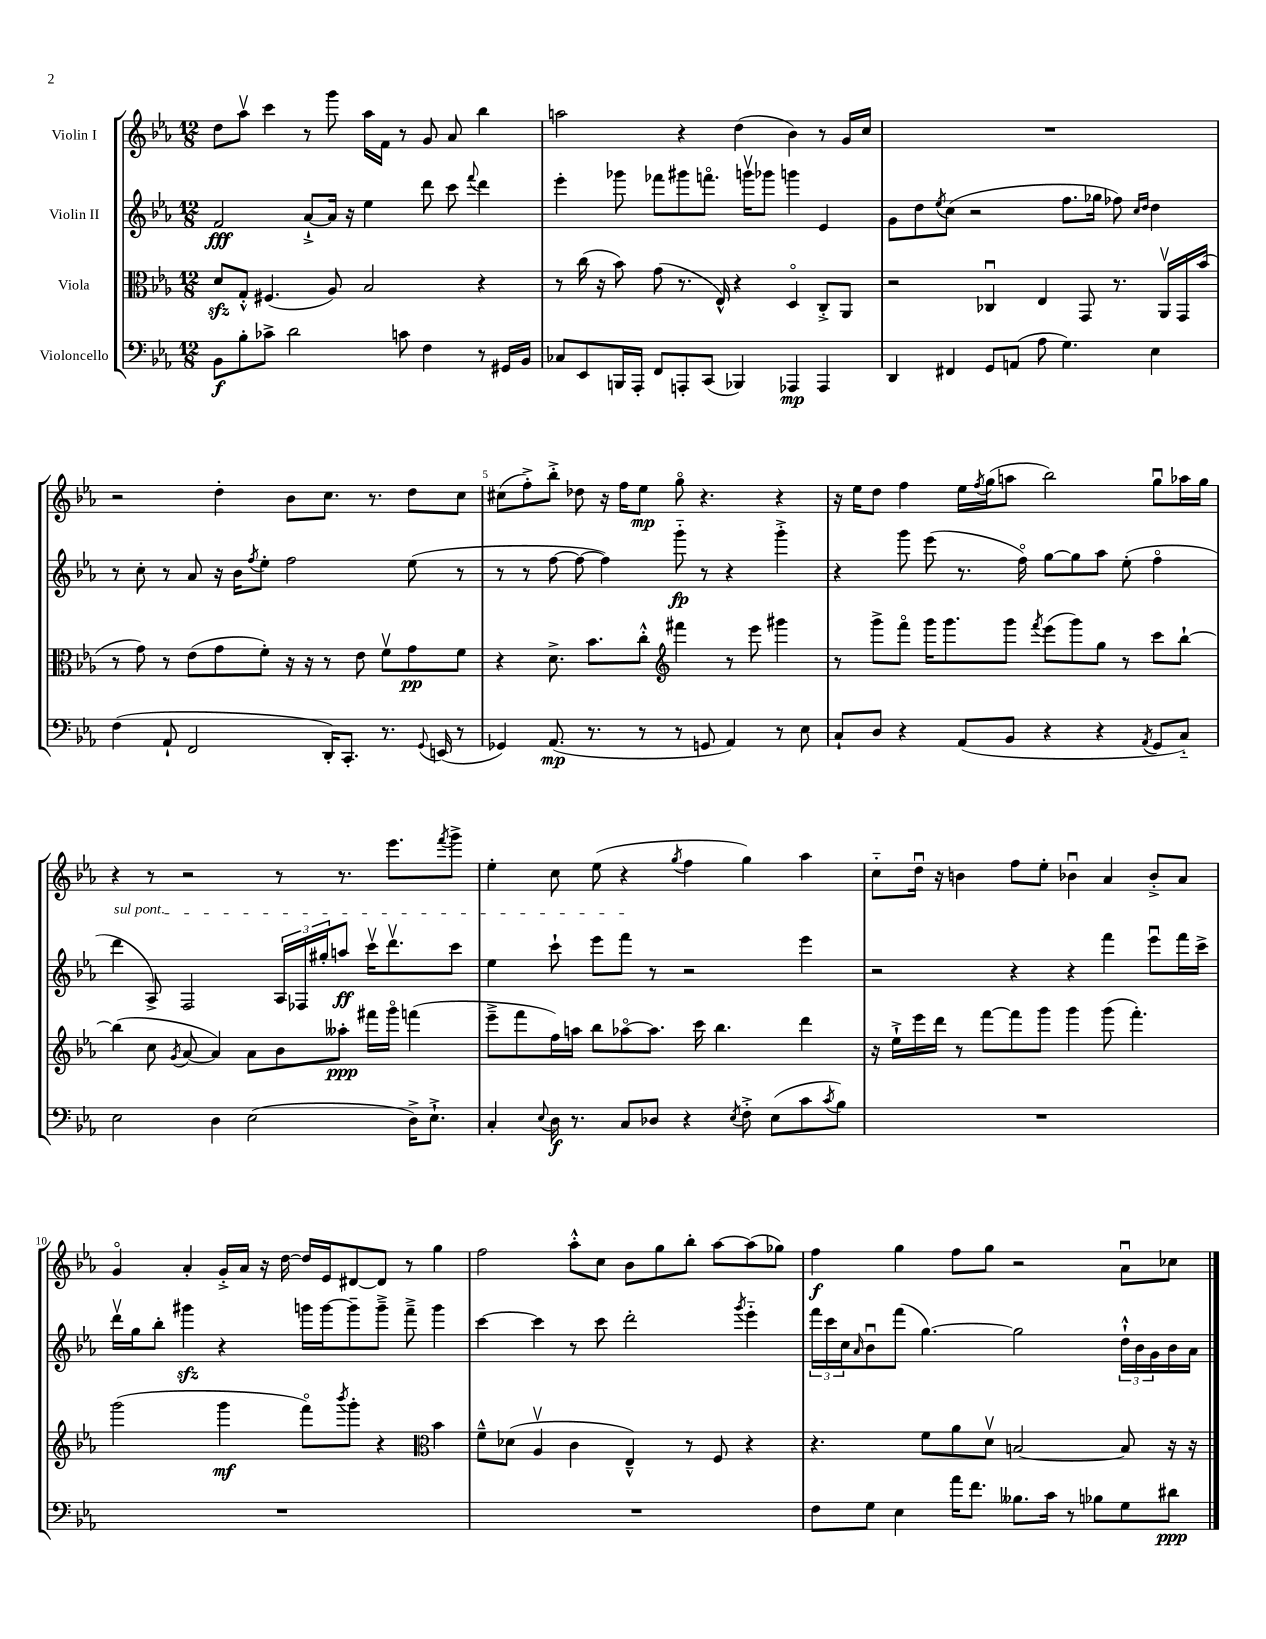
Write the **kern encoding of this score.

**kern	**kern	**kern	**kern
*staff4	*staff3	*staff2	*staff1
*clefF4	*clefC3	*clefG2	*clefG2
*k[b-e-a-]	*k[b-e-a-]	*k[b-e-a-]	*k[b-e-a-]
*M12/8	*M12/8	*M12/8	*M12/8
8BB-\L	8d/L	2f/	8dd\L
8B-'\	8G'^^/J	.	8aa-v\J
8c-^\J	(4.F#/	.	4ccc\
2d\	.	.	.
.	.	[8a-`^/L	8r
.	8A-/)	16a-/]Jk	8ggg\
.	.	16r	.
.	2B-/	4ee-\	16aa-\LL
.	.	.	16f\JJ
8c\	.	.	8r
4F\	.	8ddd\	8g/
.	.	8ccc\	8a-/
.	.	8qqfff/	.
8r	4r	4ddd\	4bb-\
16GG#/LL	.	.	.
16BB-/JJ	.	.	.
=	=	=	=
8C-/L	8r	4eee-'\	2aa\
8EE-/	(16cc\	.	.
.	16r	.	.
16BBB/L	8b-\)	8ggg-\	.
16AAA-'/JJ	.	.	.
8FF/L	(8g\	8fff-\L	.
8AAA'/	8.r	8ggg#\	4r
(8CC/J	.	8.fffo\J	.
.	16E-^^/)	.	.
4BBB-/)	4r	.	(4dd\
.	.	16gggv\LK	.
.	.	8ggg-\J	.
4AAA-/	4Do/	4ggg\	4b-\)
4AAA-/	8C'^/L	4e-/	8r
.	8AA-/J	.	16g/LL
.	.	.	16cc/JJ
=	=	=	=
4DD/	2r	8g\L	1.r
.	.	8dd\	.
.	.	8qee-/	.
4FF#/	.	(8cc\J	.
.	.	2r	.
8GG/L	4C-u/	.	.
(8AA/J	.	.	.
8A-\	4E-/	.	.
4.G\)	.	8.ff\L	.
.	8GG/	.	.
.	.	16gg-\Jk	.
.	8.r	8ff-\)	.
.	.	16qqcc/LL	.
.	.	16qqdd/JJ	.
4E-\	.	4dd\	.
.	16AA-v/LL	.	.
.	16GG/	.	.
.	(16b-/JJ	.	.
=	=	=	=
(4F\	8r	8r	2r
.	8g\)	8cc'\	.
8AA-`/	8r	8r	.
2FF/	(8e-\L	8a-/	.
.	8g\	16r	4dd'\
.	.	16b-\LK	.
.	.	8qff/	.
.	8f'\J)	8ee-'\J	.
.	16r	2ff\	8b-\L
.	16r	.	.
16DD'/LK)	8r	.	8.cc\J
8.CC'/J	.	.	.
.	8e-\	.	.
.	.	.	8.r
8.r	8fv\L	.	.
.	8g\	(8ee-\	8dd\L
8qqGG/	.	.	.
(16EE/	.	.	.
8r	8f\J	8r	8cc\J
=	=	=	=
4GG-/)	4r	8r	(8cc#\L
.	.	8r	8ff'^\)
(8.AA-/	8.d^\	[8ff\	8bb-'^\J
.	.	8ff\_	8dd-\
8.r	8.b-\L	.	.
.	.	4ff\])	16r
.	.	.	16ff\LK
8r	8cc'^^\J	.	8ee-\J
*	*clefG2	*	*
8r	4fff#\	8ggg'~\	8ggo\
8GG/	.	8r	4.r
4AA-/)	8r	4r	.
.	8eee-\	.	.
8r	4ggg#\	4ggg'^\	4r
8E-\	.	.	.
=	=	=	=
8C`/L	8r	4r	16r
.	.	.	16ee-\LK
8D/J	8ggg^\L	.	8dd\J
4r	8fffo\J	8ggg\	4ff\
.	16ggg\LK	(8eee-\	.
.	8.ggg\	.	.
(8AA-/L	.	8.r	16ee-\LL
.	.	.	8qff/
.	.	.	(16gg\J
8BB-/J	8ggg\J	.	8aa\J
.	.	16ffo\)	.
.	8qfff/	.	.
4r	(8eee-\L	[8gg\L	2bb-\)
.	8ggg\)	8gg\]	.
4r	8gg\J	8aa-\J	.
.	8r	(8ee-'\	.
8qAA-/	.	.	.
8GG/L	8ccc\L	4ffo\	8ggu\L
8C'~/J)	[8bb-`\J	.	16aa-\L
.	.	.	16gg\JJ
=	=	=	=
2E-\	(4bb-\]	4ddd\	4r
.	8cc\	8A-^/)	8r
.	8qg/	.	.
.	[8a-/	2F/	2r
4D\	4a-/])	.	.
(2E-\	8a-\L	.	.
.	8b-\	24A-/LL	8r
.	.	24F-/	.
.	.	24gg#'/J	.
.	8aa--'\J	8aa/J	8.r
.	16fff#\LL	16cccv\LK	.
.	16gggo\JJ	8.dddv\	8.eee-\L
16D^\LK)	(4fff\	.	.
8.E-`^\J	.	.	.
.	.	.	8qfff/
.	.	8ccc\J	8ggg^\J
=	=	=	=
4C'/	8eee-~^\L	4ee-\	4ee-'\
.	8fff\	.	.
8qqE-/	.	.	.
16D\	16ff\L)	8ccc`\	8cc\
8.r	16aa\JJ	.	.
.	8bb-\L	8eee-\L	(8ee-\
8C/L	[8aa-o\	8fff\J	4r
8D-/J	8.aa-\]J	8r	.
.	.	.	8qgg/
4r	.	2r	4ff\
.	16ccc\	.	.
.	4.bb-\	.	.
8qE-/	.	.	.
8F'^\	.	.	4gg\)
(8E-\L	.	.	.
8c\	4ddd\	4eee-\	4aa-\
8qc/	.	.	.
8B-\J)	.	.	.
=	=	=	=
1.r	16r	2r	8cc'~\L
.	16ee-`^\LL	.	.
.	16eee-\	.	16ddu\Jk
.	16ddd\JJ	.	16r
.	8r	.	4b\
.	[8fff\L	.	.
.	8fff\]	4r	8ff\L
.	8ggg\J	.	8ee-'\J
.	4ggg\	4r	4b-u\
.	(8ggg\	4fff\	4a-/
.	4.fff'\)	.	.
.	.	8eee-u\L	8b-'^/L
.	.	16fff\L	8a-/J
.	.	16ccc^\JJ	.
=	=	=	=
1.r	(2ggg\	16dddv\LL	4go/
.	.	16gg\J	.
.	.	8bb-'\J	.
.	.	4ggg#\	4a-'/
.	4ggg\	4r	16g'^/LL
.	.	.	16a-/JJ
.	.	.	16r
.	.	.	[16dd\
.	8fffo\L)	16ggg\LL	16dd/]LL
.	.	[16ggg\J	16e-/J
.	8qbbb-/	.	.
.	8ggg'\J	8ggg~\]	[8d#/
.	4r	8ggg~^\J	8d#/]J
.	.	8fff~^\	8r
*	*clefC3	*	*
.	4b-\	4ggg\	4gg\
=	=	=	=
1.r	8f~^^\L	[4ccc\	2ff\
.	(8d-\J	.	.
.	4A-v/	4ccc\]	.
.	4c\	8r	8aa-'^^\L
.	.	8ccc\	8cc\J
.	4E-~^^/)	2ddd'\	8b-\L
.	.	.	8gg\
.	8r	.	8bb-'\J
.	8F/	.	[8aa-\L
.	.	8qggg/	.
.	4r	4eee-'~\	(8aa-\]
.	.	.	8gg-\J)
=	=	=	=
8F\L	4.r	24fff\LL	4ff\
.	.	24ccc\	.
.	.	24cc\J	.
.	.	16qqa-/	.
8G\J	.	8b-u\	.
4E-\	.	(8fff\J	4gg\
.	8f\L	[4.gg\)	.
16a-\LK	8a-\	.	8ff\L
8.f\J	.	.	.
.	8dv\J	.	8gg\J
8.B--\L	[2B/	2gg\]	2r
16c\Jk	.	.	.
8r	.	.	.
8B-\L	.	.	.
8G\	8B/]	24dd`^^\LL	8a-u\L
.	.	24b-\	.
.	.	24g\	.
8d#\J	16r	16b-\	8cc-\J
.	16r	16a-\JJ	.
==	==	==	==
*-	*-	*-	*-
